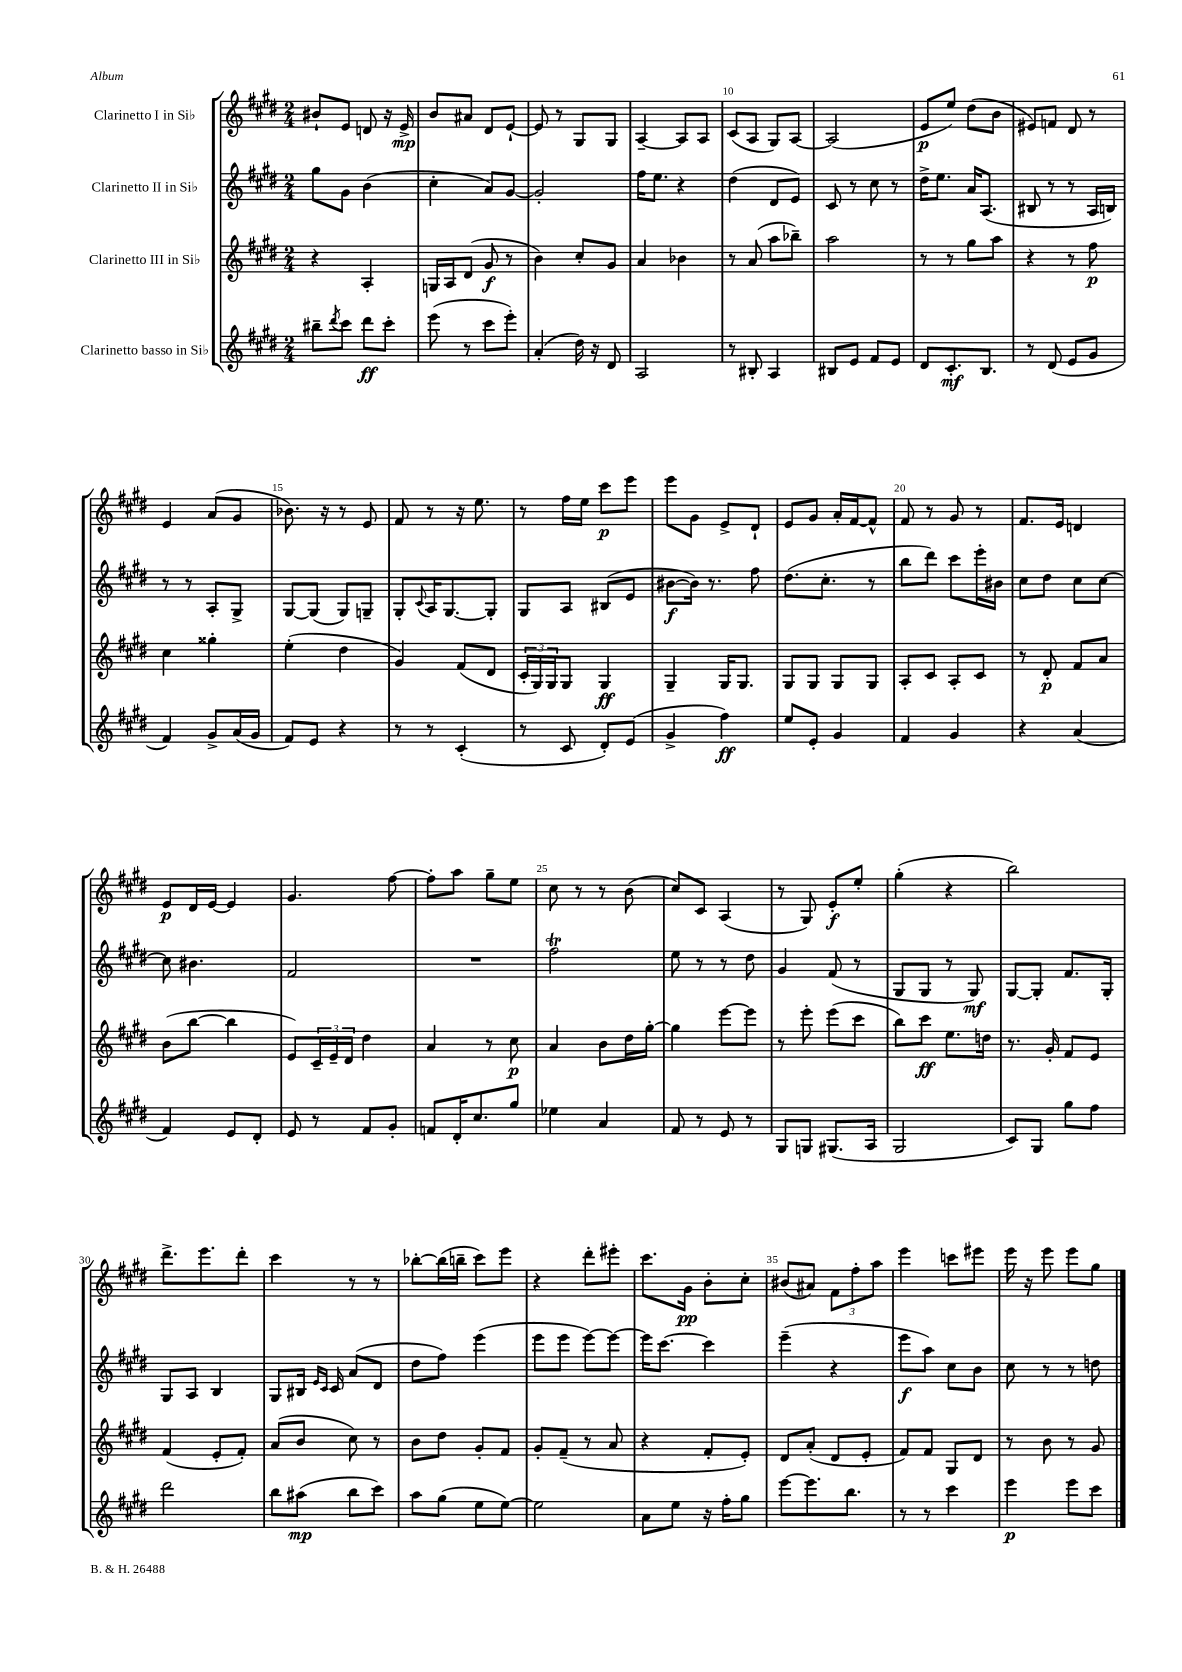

**kern	**kern	**kern	**kern
*staff4	*staff3	*staff2	*staff1
*clefG2	*clefG2	*clefG2	*clefG2
*k[f#c#g#d#]	*k[f#c#g#d#]	*k[f#c#g#d#]	*k[f#c#g#d#]
*M2/4	*M2/4	*M2/4	*M2/4
8bb#~	4r	8gg#	8b#`
8qddd#	.	.	.
8ccc#	.	8g#	8e
8ddd#	4A'	(4b	8d
8ccc#'	.	.	16r
.	.	.	16e^
=	=	=	=
(8eee	16G	4cc#'	8b
.	16A	.	.
8r	(8d#	.	8a#
8ccc#	8g#	8a)	8d#
8eee')	8r	[8g#	[8e`
=	=	=	=
(4a'	4b)	2g#']	8e]
.	.	.	8r
16dd#)	8cc#'	.	8G#
16r	.	.	.
8d#	8g#	.	8G#
=	=	=	=
2A	4a	16ff#	[4A~
.	.	8.ee	.
.	4b-	4r	8A]
.	.	.	8A
=	=	=	=
8r	8r	(4dd#	(8c#
8B#'	(8a	.	8A
4A	8aa	8d#	8G#)
.	8bb-~)	8e)	[8A
=	=	=	=
8B#	2aa	8c#	(2A]
8e	.	8r	.
8f#	.	8cc#	.
8e	.	8r	.
=	=	=	=
8d#	8r	16dd#^	8e
.	.	8.ee	.
8.c#'	8r	.	8ee)
.	8gg#	16a	(8dd#
8.B	.	(8.A	.
.	8aa	.	8b
=	=	=	=
8r	4r	8B#	8e#)
(8d#	.	8r	8f
8e	8r	8r	8d#
8g#	8ff#	16A	8r
.	.	16B)	.
=	=	=	=
4f#)	4cc#	8r	4e
.	.	8r	.
8g#^	4gg##'	8A'	(8a
(16a	.	8G#^	8g#
16g#	.	.	.
=	=	=	=
8f#)	(4ee'	[8G#	8.b-)
8e	.	(8G#]	.
.	.	.	16r
4r	4dd#	8G#)	8r
.	.	8G~	8e
=	=	=	=
8r	4g#)	8G#'	8f#
.	.	8qqc#	.
8r	.	16A	8r
.	.	[8.G#	.
(4c#'	(8f#	.	16r
.	.	.	8.ee
.	8d#	8G#']	.
=	=	=	=
8r	24c#'	8G#	8r
.	24G#)	.	.
.	24G#	.	.
8c#	8G#	8A	16ff#
.	.	.	16ee
8d#')	4G#	(8B#	8ccc#
(8e	.	8e	8eee
=	=	=	=
4g#^	4G#~	[8b#	8eee
.	.	16b#])	8g#
.	.	8.r	.
4ff#)	16G#	.	8e^
.	8.G#	.	.
.	.	8ff#	8d#`
=	=	=	=
8ee	8G#	(8.dd#	8e
8e'	8G#	.	8g#
.	.	8.cc#'	.
4g#	8G#	.	16a'
.	.	.	[16f#
.	8G#	8r	8f#^^]
=	=	=	=
4f#	8A'	8bb	8f#
.	8c#	8ddd#)	8r
4g#	8A'	8ccc#	8g#
.	8c#	16eee'	8r
.	.	16b#	.
=	=	=	=
4r	8r	8cc#	8.f#
.	8d#'	8dd#	.
.	.	.	16e
(4a	8f#	8cc#	4d
.	8a	[8cc#	.
=	=	=	=
4f#)	(8b	8cc#]	8e
.	[8bb	4.b#	16d#
.	.	.	[16e
8e	4bb]	.	4e]
8d#'	.	.	.
=	=	=	=
8e	8e)	2f#	4.g#
8r	24c#~	.	.
.	24e~	.	.
.	24d#	.	.
8f#	4dd#	.	.
8g#'	.	.	[8ff#
=	=	=	=
8f	4a	2r	8ff#']
16d#'	.	.	8aa
8.cc#	.	.	.
.	8r	.	8gg#~
8gg#	8cc#	.	8ee
=	=	=	=
4ee-	4a	2ff#	8cc#
.	.	.	8r
4a	8b	.	8r
.	16dd#	.	(8b
.	[16gg#'	.	.
=	=	=	=
8f#	4gg#]	8ee	8cc#)
8r	.	8r	8c#
8e	[8eee	8r	(4A
8r	8eee]	8dd#	.
=	=	=	=
8G#	8r	4g#	8r
8G	8eee'	.	8G#)
(8.G#	(8eee	(8f#	8e'
.	8ccc#	8r	8ee'
16A	.	.	.
=	=	=	=
2G#	8bb)	8G#	(4gg#'
.	8ccc#	8G#	.
.	8.ee	8r	4r
.	.	8G#)	.
.	16dd	.	.
=	=	=	=
8c#)	8.r	[8G#	2bb)
8G#	.	8G#']	.
.	16g#'	.	.
8gg#	8f#	8.f#	.
8ff#	8e	.	.
.	.	16G#'	.
=	=	=	=
2ddd#	(4f#	8G#	8.ddd#^
.	.	8A	.
.	.	.	8.eee
.	8e'	4B	.
.	8f#')	.	8ddd#'
=	=	=	=
8bb	(8a	8G#	4ccc#
(8aa#	8b	16B#	.
.	.	16qqe	.
.	.	16qqc#	.
.	.	16c#	.
8bb	8cc#)	(8a	8r
8ccc#)	8r	8d#	8r
=	=	=	=
8aa	8b	8dd#	[8bb-'
(8gg#	8dd#	8ff#)	(16bb-]
.	.	.	16bb~
8ee	8g#'	(4eee	8ccc#)
[8ee)	8f#	.	8eee
=	=	=	=
2ee]	8g#'	8eee	4r
.	(8f#~	8eee	.
.	8r	[8eee)	8ddd#'
.	8a	8eee_	8eee#'
=	=	=	=
8a	4r	16eee]	8.ccc#
.	.	[8.ccc#	.
8ee	.	.	.
.	.	.	16g#
16r	8f#'	4ccc#]	8b'
16ff#'	.	.	.
8gg#	8e')	.	8cc#'
=	=	=	=
[8eee	8d#	(4eee~	(8b#
8.eee]	(8a'	.	8a#)
.	8d#	4r	12f#
8.bb	.	.	.
.	.	.	12ff#'
.	8e'	.	.
.	.	.	12aa
=	=	=	=
8r	8f#)	8eee	4eee
8r	8f#	8aa)	.
4ccc#	8G#	8cc#	8ccc
.	8d#	8b	8eee#
=	=	=	=
4eee	8r	8cc#	16eee
.	.	.	16r
.	8b	8r	8eee
8eee	8r	8r	8eee
8ccc#	8g#	8dd	8gg#
==	==	==	==
*-	*-	*-	*-
